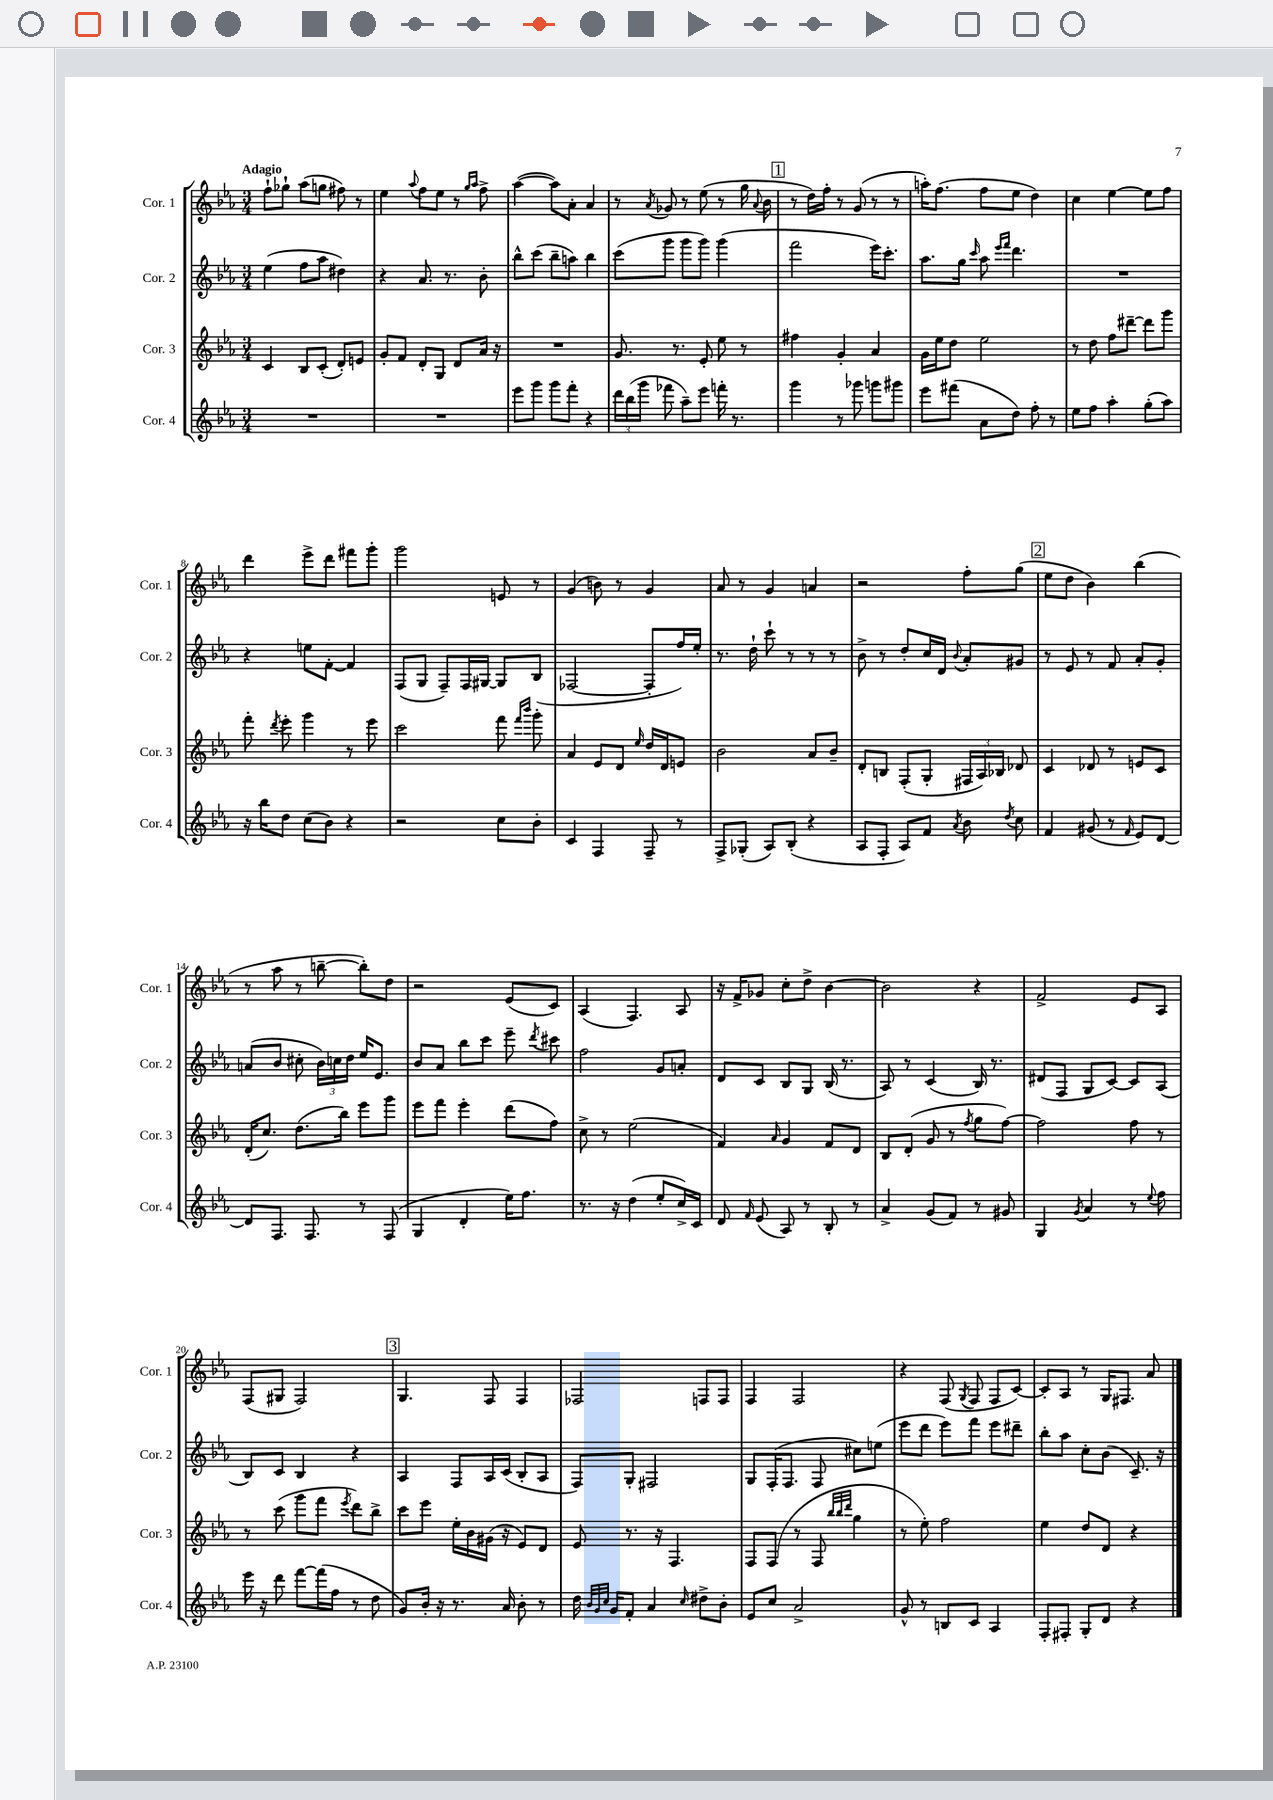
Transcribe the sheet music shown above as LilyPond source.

<<
\new StaffGroup <<
\new Staff = "s0" \with { instrumentName = "Cor. 1" shortInstrumentName = "Cor. 1" } {
    \clef treble \key ees \major \numericTimeSignature \time 3/4 \tempo "Adagio"
    \autoBeamOff f''8[-! ges''8]-! aes''8[( g''8] fis''8) r8 |
    ees''4 \appoggiatura { aes''8 } f''8[ ees''8] r8 \grace { g''16[ aes''16] } f''8-> |
    aes''4~( aes''8[) aes'8]-. aes'4 |
    r8 \acciaccatura { aes'8 } ges'8 r8 ees''8( r8 g''16 \appoggiatura { aes'8 } bes'16 |
    \mark \markup { \box "1" } r8 d''16[) f''16]-. r8 g'8( r8 r8 |
    a''16[-.) f''8.]( f''8[ ees''8] d''4) |
    c''4 ees''4~ ees''8[ f''8] |
    d'''4 ees'''8[-> d'''8] fis'''8[ g'''8]-. |
    g'''2 e'8 r8 |
    g'4( b'8) r8 g'4 |
    aes'8 r8 g'4 a'4 |
    r2 f''8[-. g''8]( |
    \mark \markup { \box "2" } ees''8[ d''8] bes'4) bes''4( |
    r8 aes''8 r8 b''8~-- b''8[-.) d''8] |
    r2 ees'8[( c'8]) |
    aes4( f4.) aes8 |
    r16 f'16[-> ges'8] c''8[-. d''8]-> bes'4~ |
    bes'2 r4 |
    f'2-> ees'8[ aes8] |
    f8[( gis8] f2) |
    \mark \markup { \box "3" } g4. f8 f4 |
    fes2 f8[ f8] |
    f4 f2 |
    r4 f8( \acciaccatura { g8 } f8 f8[ c'8]~) |
    c'8[-. aes8] r8 g16[ fis8.] aes'8 \bar "|." |
}
\new Staff = "s1" \with { instrumentName = "Cor. 2" shortInstrumentName = "Cor. 2" } {
    \clef treble \key ees \major \numericTimeSignature \time 3/4
    \autoBeamOff ees''4( f''8[ aes''8] dis''4) |
    r4 aes'8. r8. bes'8-. |
    bes''8[-^ c'''8]( bes''8[-- a''8]) bes''4 |
    c'''8[( g'''8] g'''8[ g'''8]) g'''4( |
    \mark \markup { \box "1" } f'''2 ees'''16[) c'''8.]-. |
    aes''8.[ g''16] \grace { c'''16 } aes''8 \grace { ees'''16[ f'''16] } d'''4. |
    R2. |
    r4 e''8[ f'8]~-. f'4 |
    f8[( g8] f8[--) f16 gis16]~ gis8[ bes8]( |
    fes2~ fes8[-. f''16) ees''16]-. |
    r8. d''16-! c'''8-! r8 r8 r8 |
    bes'8-> r8 d''8[-. c''16 d'16] \appoggiatura { bes'8 } aes'8[-. gis'8] |
    \mark \markup { \box "2" } r8 ees'8 r8 f'8 aes'8[-. g'8]-. |
    a'8[( bes'8] cis''8-. \tuplet 3/2 { bes'16[) c''16 d''16] } ees''16[ ees'8.] |
    bes'8[ aes'8] bes''8[ c'''8] ees'''8-- \acciaccatura { d'''8 } cis'''8 |
    f''2 g'8[ a'8]-. |
    d'8[ c'8] bes8[ g8] bes16( r8. |
    aes8) r8 c'4( bes16) r8. |
    dis'8[( f8] g8[ c'8]~) c'8[ aes8]( |
    bes8[) c'8] bes4 r4 |
    \mark \markup { \box "3" } aes4 f8[ aes16 c'16]( bes8[-. aes8] |
    f8[) g8]-. fis2 |
    g8[ f16-.( f8.] f8 cis''8[) e''8]( |
    ees'''8[ d'''8] ees'''8[) f'''8] ees'''8[ dis'''8]-- |
    bes''8[-. aes''8] c''8[-. bes'8]( c'8.--) r16 \bar "|." |
}
\new Staff = "s2" \with { instrumentName = "Cor. 3" shortInstrumentName = "Cor. 3" } {
    \clef treble \key ees \major \numericTimeSignature \time 3/4
    \autoBeamOff c'4 bes8[ c'8]-.( d'8[-.) e'8] |
    g'8[-. f'8] d'8[-. g8] d'8[ aes'16] r16 |
    R2. |
    g'8. r8. ees'8-. ees''8 r8 |
    \mark \markup { \box "1" } fis''4 g'4-. aes'4 |
    g'16[ ees''16 d''8] ees''2 |
    r8 d''8 f''8[ dis'''8]~-- dis'''8[ g'''8] |
    f'''8-. \acciaccatura { d'''8 } ees'''8-. g'''4 r8 ees'''8 |
    c'''2 f'''8 \grace { f'''16[ bes'''16] } g'''8-. |
    aes'4 ees'8[ d'8] \grace { ees''16 } d''16[ d'16 e'8] |
    bes'2 aes'8[ bes'8]-- |
    d'8[-. b8] f8[-.( g8]-. \tuplet 3/2 { fis16[ aes16) bes16] } des'8 |
    \mark \markup { \box "2" } c'4 des'8 r8 e'8[ c'8] |
    d'16[-.( c''8.]) d''8.[( bes''16]) ees'''8[ g'''8] |
    ees'''8[ f'''8] ees'''4-. d'''8[( f''8]) |
    c''8-> r8 ees''2( |
    f'4) \grace { aes'16 } g'4 f'8[ d'8] |
    bes8[ d'8]-.( g'8 r8 \acciaccatura { f''8 } g''8[ f''8]~) |
    f''2 f''8 r8 |
    r8 c'''8( g'''8[ f'''8] \acciaccatura { ees'''8 } d'''8[) bes''8]-> |
    \mark \markup { \box "3" } c'''8[ ees'''8] ees''16[-. bes'16 gis'16]( r16 ees'8[) d'8] |
    ees'8 r8. r16 f4. |
    f8[ f8]( r8 f8 \grace { bes''32[ bes''32 d'''32] } g''4 |
    r8 ees''8-.) f''2 |
    ees''4 d''8[ d'8] r4 \bar "|." |
}
\new Staff = "s3" \with { instrumentName = "Cor. 4" shortInstrumentName = "Cor. 4" } {
    \clef treble \key ees \major \numericTimeSignature \time 3/4
    \autoBeamOff R2. |
    R2. |
    ees'''8[ g'''8] g'''8[ f'''8]-. r4 |
    \tuplet 3/2 { d'''16[ bes''16( g'''16] } fes'''8 aes''8[--) ees'''8] f'''16-. r8. |
    \mark \markup { \box "1" } g'''4 r8 ges'''8 g'''8[ gis'''8] |
    ees'''8[ fis'''8]( aes'8[ d''8]) f''8-. r8 |
    ees''8[ f''8] aes''4-. g''8[-.( aes''8]) |
    r16 bes''16[ d''8] c''8[( bes'8]) r4 |
    r2 c''8[ bes'8]-. |
    c'4 f4 f8-- r8 |
    f8[-> ges8]-.( aes8[) bes8]-.( r4 |
    aes8[ f8]-. aes8[) f'8] \acciaccatura { aes'8 } bes'8 \acciaccatura { d''8 } c''8 |
    \mark \markup { \box "2" } f'4 gis'8( r8 \grace { f'16 } ees'8[) d'8]~ |
    d'8[ f8.] f8. r8 f8( |
    g4 d'4-. ees''16[) f''8.] |
    r8. r16 d''4( ees''8[-. c''16->) c'16] |
    d'8 \grace { f'16 } ees'8( aes8) r8 bes8-. r8 |
    aes'4-> g'8[( f'8]) r8 gis'8 |
    g4 \acciaccatura { g'8 } aes'4 r8 \appoggiatura { ees''8 } f''8 |
    ees'''16 r16 d'''8 f'''8[~ f'''16( f''16] r8 d''8 |
    \mark \markup { \box "3" } g'8[) bes'16]-. r16 r8. aes'16 bes'8-. r8 |
    d''16 \grace { bes'32[ g'32 c''32] } g'16[ f'8]-. aes'4 \grace { c''16 } dis''8[-> bes'8]-. |
    ees'8[ c''8] aes'2-> |
    g'8-^ r8 b8[ c'8] aes4 |
    f8[-. fis8]-. g8[-. d'8] r4 \bar "|." |
}
>>
>>
